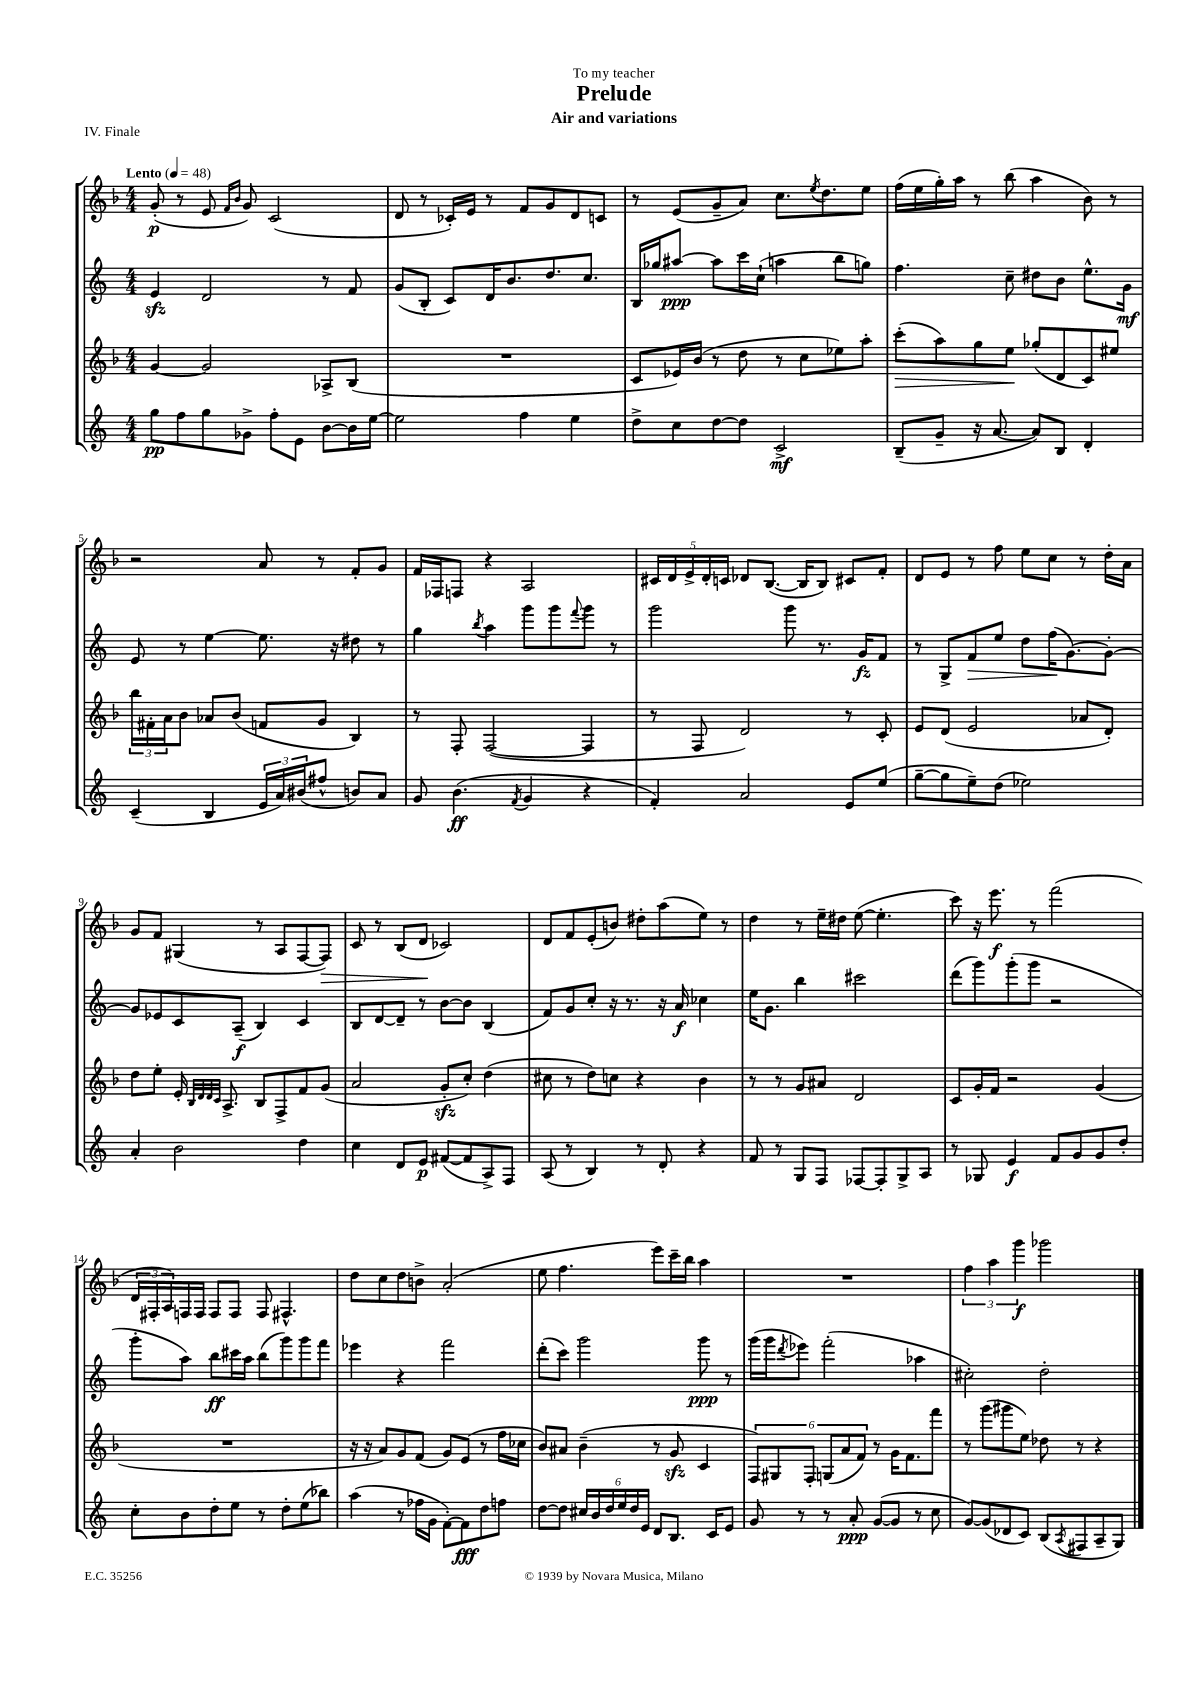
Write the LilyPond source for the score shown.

\header { title = "Prelude" subtitle = "Air and variations" dedication = "To my teacher" piece = "IV. Finale" }
<<
\new StaffGroup <<
\new Staff = "s0" {
    \clef treble \key f \major \numericTimeSignature \time 4/4 \tempo "Lento" 4 = 48
    g'8-.\p( r8 e'8 \grace { f'16 bes'16 } g'8) c'2( |
    d'8 r8 ces'16-.) e'16 r8 f'8 g'8 d'8 c'8 |
    r8 e'8( g'8-- a'8) c''8. \acciaccatura { e''8 } d''8. e''8 |
    f''16( e''16 g''16-.) a''16 r8 bes''8( a''4 bes'8) r8 |
    r2 a'8 r8 f'8-. g'8 |
    f'16 fes16 f8 r4 a2 |
    \tuplet 5/4 { cis'16 d'16 e'16-> d'16-. c'16 } des'8 bes8.~( bes16 bes8) cis'8 f'8-. |
    d'8 e'8 r8 f''8 e''8 c''8 r8 d''16-. a'16 |
    g'8 f'8 gis4( r8 a8 f8~ f8\>) |
    c'8 r8 bes8( d'8\! ces'2) |
    d'8 f'8 e'8-.( b'8) dis''8-. a''8( e''8) r8 |
    d''4 r8 e''16-- dis''16 e''8~( e''4.-. |
    c'''8) r16 e'''8.\f r8 f'''2( |
    \tuplet 3/2 { d'16 fis16-. a16) } f16 f16 f8 f8 f8 fis4.-^ |
    d''8 c''8 d''8 b'8-> a'2-.( |
    e''8 f''4. e'''8) c'''16-- bes''16 a''4 |
    R1 |
    \tuplet 3/2 { f''4 a''4 g'''4\f } ges'''2 \bar "|." |
}
\new Staff = "s1" {
    \clef treble \key c \major \numericTimeSignature \time 4/4
    e'4\sfz d'2 r8 f'8 |
    g'8( b8-. c'8) d'16 b'8. d''8. c''8. |
    b16 ges''16 ais''8~\ppp ais''8 c'''16 c''16-!( a''4 b''8 g''8) |
    f''4. c''8-- dis''8 b'8 e''8.-^ g'16\mf |
    e'8 r8 e''4~ e''8. r16 dis''8 r8 |
    g''4 \acciaccatura { b''8 } a''4 g'''8 g'''8 \appoggiatura { f'''8 } g'''8 r8 |
    g'''2 g'''8 r8. g'16\fz f'8 |
    r8 g8-> f'8\> e''8 d''8 f''16\!( g'8.~) g'8~-. |
    g'8 ees'8 c'8 a8--\f( b4) c'4 |
    b8 d'8~ d'8-- r8 b'8~ b'8 b4( |
    f'8) g'8 c''8-. r16 r8. r16 a'16\f ces''4 |
    e''16 g'8. b''4 cis'''2 |
    d'''8( g'''8) g'''8-.( g'''8 r2 |
    g'''8-. a''8) b''8\ff cis'''16 a''16 b''8( g'''8) g'''8 f'''8 |
    ees'''4 r4 f'''2 |
    d'''8-.( c'''8) g'''2 g'''8\ppp r8 |
    g'''16( g'''16 \acciaccatura { d'''8 } ees'''8) f'''2-.( aes''4 |
    cis''2-.) d''2-. \bar "|." |
}
\new Staff = "s2" {
    \clef treble \key f \major \numericTimeSignature \time 4/4
    g'4~ g'2 aes8-> bes8( |
    R1 |
    c'8 ees'16) bes'16( r8 d''8 r8 c''8 ees''8) a''8-. |
    c'''8-.\>( a''8) g''8 e''8\! ges''8-.( d'8 c'8) eis''8 |
    \tuplet 3/2 { bes''16 fis'16-. a'16 } bes'8 aes'8 bes'8( f'8 g'8 bes4) |
    r8 f8-. f2~( f4 |
    r8 f8 d'2) r8 c'8-. |
    e'8 d'8( e'2 aes'8 d'8-.) |
    d''8 e''8-. e'16-. \grace { bes32 d'32 d'32 c'32 } a8.-> bes8 f8-> f'8 g'8( |
    a'2 g'8-.\sfz c''8-.) d''4( |
    cis''8 r8 d''8) c''8 r4 bes'4 |
    r8 r8 g'8 ais'8 d'2 |
    c'8 g'16-. f'16 r2 g'4( |
    R1 |
    r16 r16 a'8) g'8 f'8( g'8) e'8( r8 f''16 ces''16 |
    bes'8) ais'8 bes'4--( r8 g'8\sfz c'4 |
    \tuplet 6/4 { f8) gis8 f8-. g8( a'8 f'8) } r8 g'16 f'8. f'''8 |
    r8 g'''8( gis'''8 e''8) des''8 r8 r4 \bar "|." |
}
\new Staff = "s3" {
    \clef treble \key c \major \numericTimeSignature \time 4/4
    g''8\pp f''8 g''8 ges'8-> f''8-. e'8 b'8~ b'16 e''16~ |
    e''2 f''4 e''4 |
    d''8-> c''8 d''8~ d''8 c'2->\mf |
    b8--( g'8-- r16 a'8.~ a'8) b8 d'4-. |
    c'4--( b4 \tuplet 3/2 { e'16 a'16) bis'16( } fis''8-^ b'8) a'8 |
    g'8 b'4.\ff( \acciaccatura { f'8 } g'4 r4 |
    f'4-.) a'2 e'8 e''8( |
    g''8~-- g''8 e''8--) d''8( ees''2) |
    a'4-. b'2 d''4 |
    c''4 d'8 e'8\p fis'8~( fis'8 a8->) f8 |
    a8( r8 b4) r8 d'8-. r4 |
    f'8 r8 g8 f8 fes8~ fes8-. g8-> a8 |
    r8 ges8 e'4\f f'8 g'8 g'8 d''8-. |
    c''8-. b'8 d''8-. e''8 r8 d''8-. e''8( bes''8) |
    a''4( r8 fes''16 g'16 f'8~-.) f'8\fff d''8 f''8 |
    d''8~ d''8 \tuplet 6/4 { cis''16 b'16 d''16 e''16 d''16 e'16 } d'8 b8. c'16 e'8 |
    g'8 r8 r8 a'8-.\ppp g'8~( g'8 r8 c''8 |
    g'8~) g'8( des'8 c'8) b8( \acciaccatura { a8 } fis8 a8-- g8) \bar "|." |
}
>>
>>
